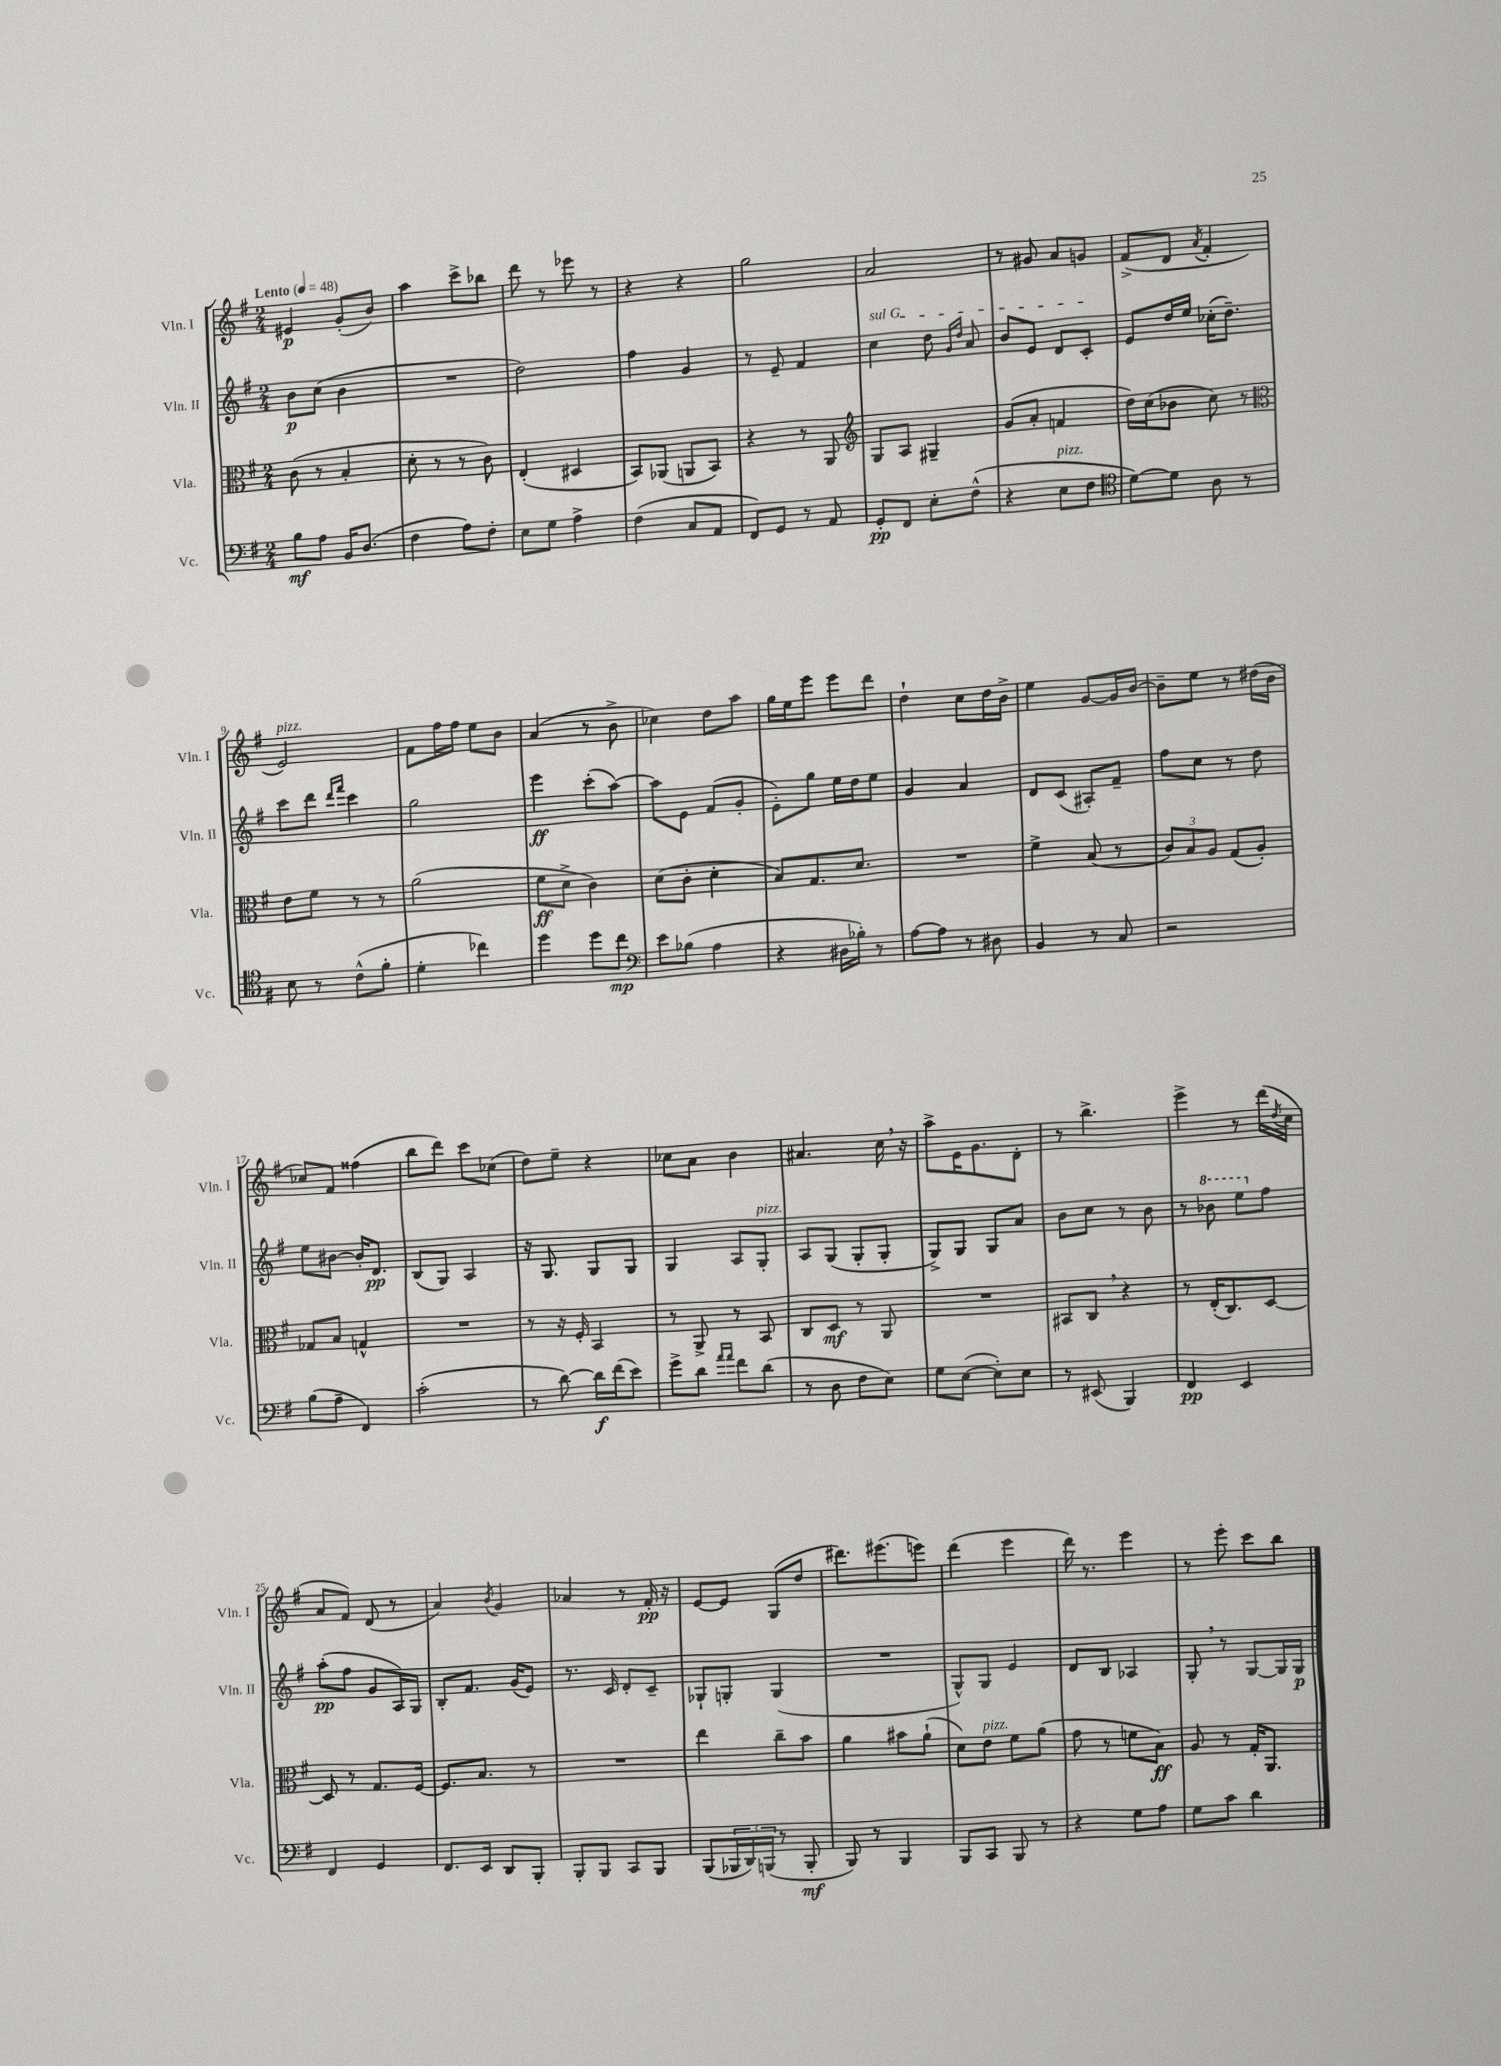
<<
\new StaffGroup <<
\new Staff = "s0" \with { instrumentName = "Vln. I" shortInstrumentName = "Vln. I" } {
    \clef treble \key g \major \numericTimeSignature \time 2/4 \tempo "Lento" 4 = 48
    eis'4\p g'8-.( b'8) |
    a''4 c'''8-> bes''8 |
    d'''8 r8 ees'''8 r8 |
    r4 r4 |
    g''2 |
    a'2 |
    r8 gis'8 a'8 g'8 |
    fis'8->( d'8 \acciaccatura { a'8 } fis'4-. |
    e'2^\markup { \italic "pizz." }) |
    fis'8 fis''16 fis''16 e''8 b'8 |
    a'4( r8 b'8-> |
    ces''4) d''8 a''8 |
    g''16 e''16 e'''8 e'''8 d'''8 |
    d''4-! c''8 d''16 b'16-> |
    e''4 g'8~ g'16 b'16~ |
    b'8-- e''8 r8 dis''16( b'16 |
    ces''8) fis'8 fisis''4( |
    b''8 d'''8) c'''8 ces''8( |
    d''8) e''8-- r4 |
    ces''8 a'8 b'4 |
    ais'4. c''16 \breathe r16 |
    a''8-> e'16 g'8. d'8-. |
    r8 b''4.-> |
    e'''4-> r8 d'''16( \acciaccatura { d''8 } c''16 |
    a'8 fis'8) d'8( r8 |
    a'4) \acciaccatura { b'8 } g'4 |
    aes'4 r8 fis'16-.\pp r16 |
    e'8~ e'8 g8( d''8 |
    dis'''8.) eis'''8.( e'''8) |
    d'''4( e'''4 |
    d'''16) r8. e'''4 |
    r8 e'''8-. c'''8 b''8 \bar "|." |
}
\new Staff = "s1" \with { instrumentName = "Vln. II" shortInstrumentName = "Vln. II" } {
    \clef treble \key g \major \numericTimeSignature \time 2/4
    b'8\p c''8( b'4 |
    R2 |
    d''2) |
    fis''4 g'4 |
    r8 e'8-- fis'4 |
    \once \override TextSpanner.bound-details.left.text = \markup { \italic "sul G" } c''4\startTextSpan d''8 \grace { g'16 d''16 } a'8 |
    b'8 e'8 d'8 c'8-.\stopTextSpan |
    e'8 d''16 e''16 ces''16-.( d''8.--) |
    c'''8 d'''8 \grace { d'''16 fis'''16 } c'''4 |
    g''2 |
    e'''4\ff c'''8-.( a''8~) |
    a''8 e'8 fis'8( g'8-. |
    e'8-.) g''8 e''16 d''16 e''8 |
    g'4 a'4 |
    d'8 c'8( ais8-.) fis'8-- |
    fis''8 c''8 r8 d''8 |
    e''8 bis'8~ bis'16-. d'8.\pp |
    b8( g8) a4 |
    r16 g8. g8 g8 |
    g4 a8 g8-.^\markup { \italic "pizz." } |
    a8 g8( g8-. g8-. |
    g8->) g8 g8 a'8 |
    b'8 c''8 r8 b'8 |
    r8 \ottava #1 bes''8 e'''8 \ottava #0 fis''8 |
    a''8-.\pp( fis''8 g'8 a16) g16 |
    b8-. fis'8. g'16( e'8) |
    r8. c'16 d'8-. c'8-- |
    ges8-! g8-. g4( |
    R2 |
    g8-^) g8 e'4 |
    d'8 b8 aes4 |
    g8-. \breathe r8 g8~ g16 g16\p \bar "|." |
}
\new Staff = "s2" \with { instrumentName = "Vla." shortInstrumentName = "Vla." } {
    \clef alto \key g \major \numericTimeSignature \time 2/4
    c'8( r8 b4-. |
    d'8-. r8 r8 c'8) |
    e4-.( dis4 |
    b,8) aes,8( a,8 b,8) |
    r4 r8 a,8 |
    \clef treble g8 a8 gis4-- |
    g'8( a'8-. f'4 |
    d''16) c''16( bes'8 c''8) r8 |
    \clef alto e'8 fis'8 r8 r8 |
    a'2( |
    fis'8\ff d'8-> c'4) |
    d'8( c'8-. d'4-. |
    b8) g8. d'8. |
    R2 |
    fis'4-> b8( r8 |
    \tuplet 3/2 { c'8) b8 a8 } g8( a8-.) |
    ges8 b8 g4-^ |
    R2 |
    r8 r16 fis16-. b,4 |
    r8 a,8-> r8 b,8 |
    c8 d8\mf r8 a,8 |
    R2 |
    bis,8 c8 \breathe r4 |
    r8 e16-.( c8.) d8~ |
    d8 r8 g8. fis16~ |
    fis8. b8. r8 |
    R2 |
    e''4 c''8-- b'8 |
    a'4 bis'8 a'8-!( |
    d'8) e'8^\markup { \italic "pizz." } fis'8 a'8( |
    g'8 r8 f'8 b8\ff) |
    a8 r8 g16-. a,8. \bar "|." |
}
\new Staff = "s3" \with { instrumentName = "Vc." shortInstrumentName = "Vc." } {
    \clef bass \key g \major \numericTimeSignature \time 2/4
    b8\mf a8 b,16 d8.( |
    fis4 a8) fis8-. |
    e8 g8 a4-> |
    fis4( c8 a,8 |
    fis,8) g,8 r8 a,8 |
    g,8-.\pp fis,8 e8-. fis8-^( |
    r4 e8^\markup { \italic "pizz." } fis8 |
    \clef tenor d'8~) d'8 a8 r8 |
    b8 r8 c'8-^( fis'8-. |
    d'4-. ces''4) |
    d''4 d''8 c''8\mp |
    \clef bass e'8 bes8( a4 |
    r4 dis16 bes16-.) r8 |
    a8~ a8 r8 dis8 |
    b,4 r8 c8 |
    r2 |
    b8( a8-- fis,4) |
    c'2-.( |
    r8 d'8~) d'16\f fis'16( e'8) |
    g'8-> d'8 \grace { a'16 a'16 } fis'8 d'8( |
    r8 d8 fis8 e8) |
    g8 e8~( e8-.) e8 |
    r8 eis,8( b,,4) |
    fis,4\pp e,4 |
    fis,4 g,4 |
    fis,8. e,16 d,8 b,,8-. |
    b,,8-. b,,8 c,8 b,,8 |
    b,,8( \tuplet 3/2 { bes,,16 d,16) b,,16( } r8 b,,8-.\mf |
    b,,8) r8 b,,4 |
    b,,8 c,8 b,,8 r8 |
    r4 g8 a8 |
    g8 c'8 d'4 \bar "|." |
}
>>
>>
